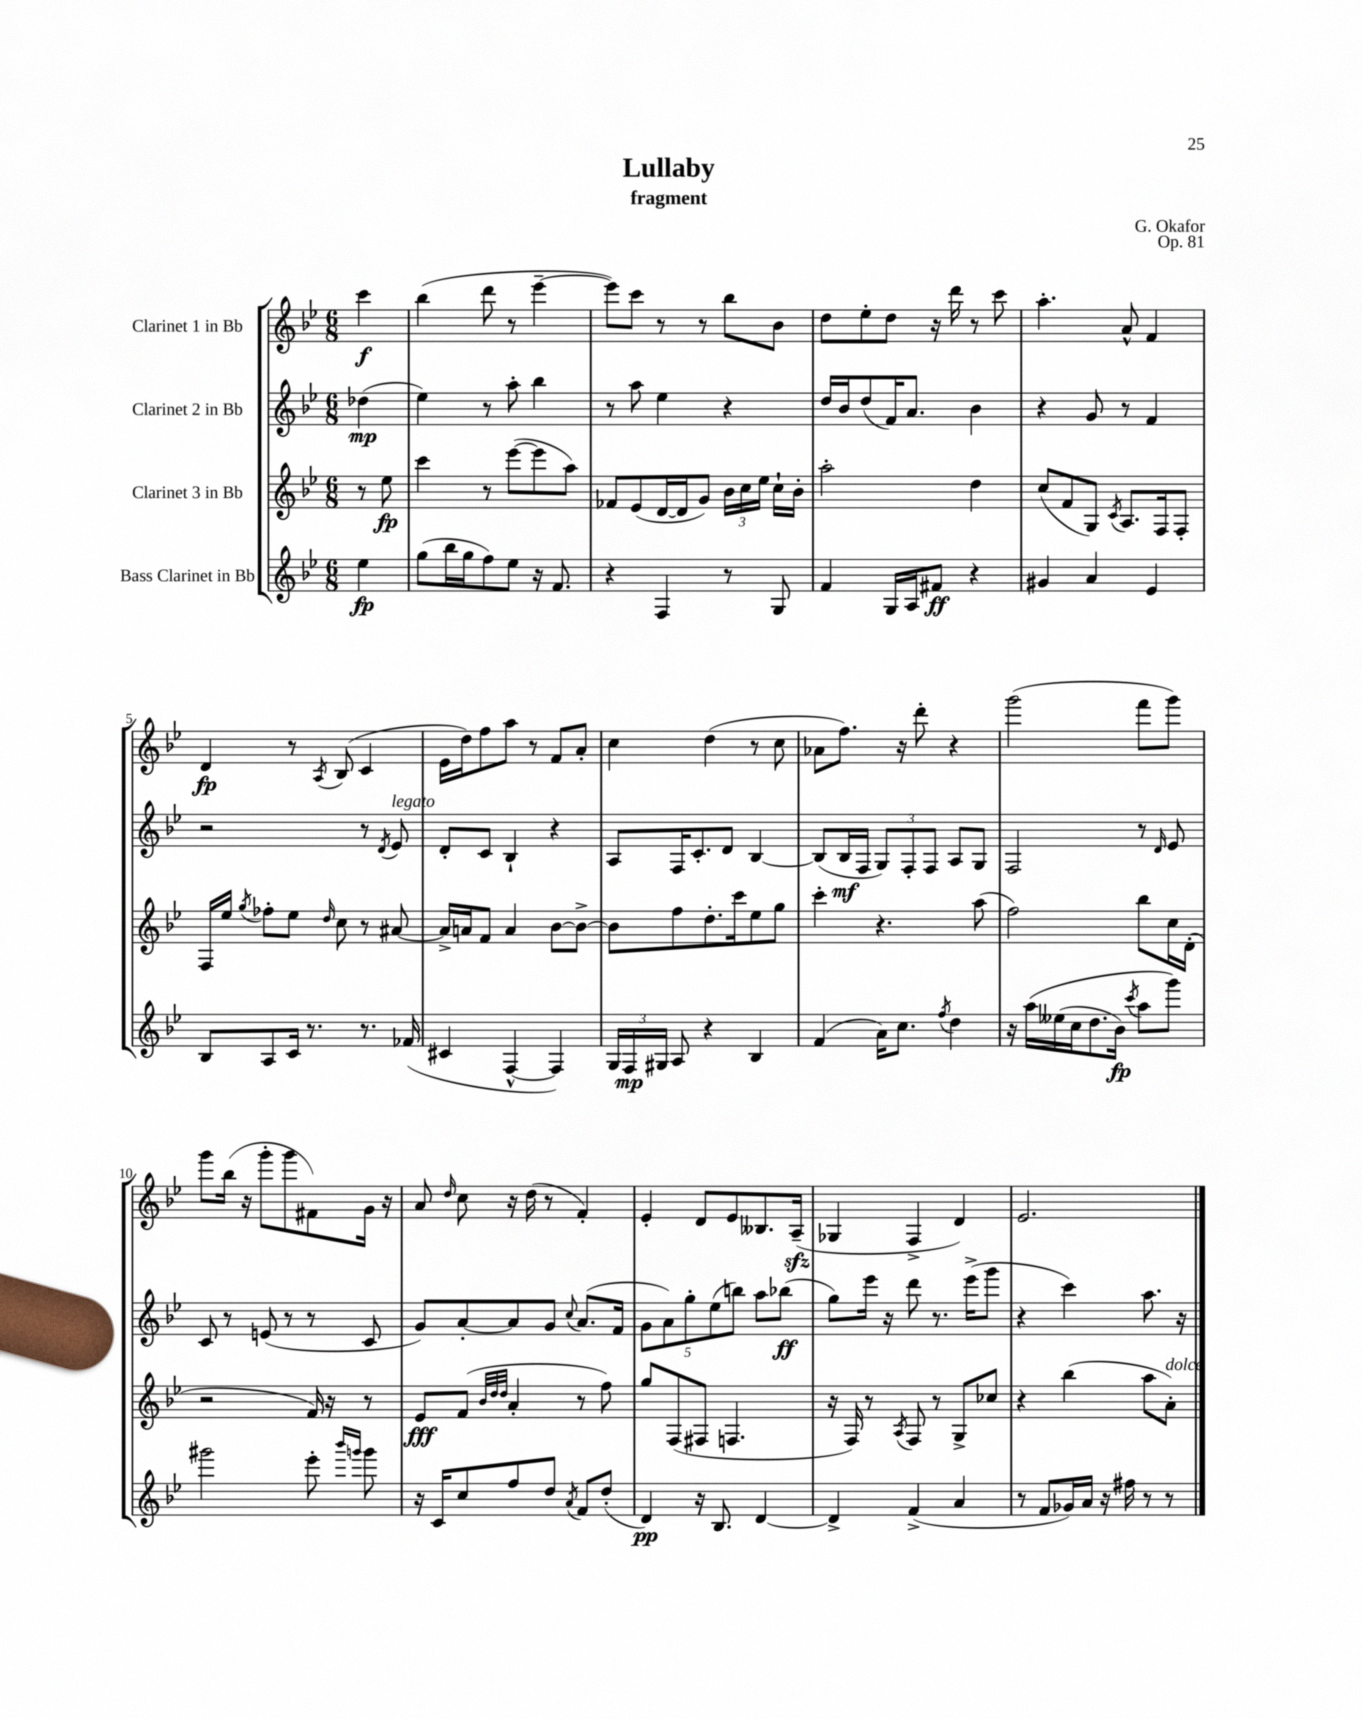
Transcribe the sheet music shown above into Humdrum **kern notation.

**kern	**dynam	**kern	**dynam	**kern	**dynam	**kern	**dynam
*part4	*part4	*part3	*part3	*part2	*part2	*part1	*part1
*staff4	*staff4	*staff3	*staff3	*staff2	*staff2	*staff1	*staff1
*I"Bass Clarinet in Bb	*	*I"Clarinet 3 in Bb	*	*I"Clarinet 2 in Bb	*	*I"Clarinet 1 in Bb	*
*clefG2	*	*clefG2	*	*clefG2	*	*clefG2	*
*k[b-e-]	*	*k[b-e-]	*	*k[b-e-]	*	*k[b-e-]	*
*M6/8	*	*M6/8	*	*M6/8	*	*M6/8	*
=	=	=	=	=	=	=	=
4ee-\	fp	8r	.	(4dd-X\	mp	4ccc\	f
.	.	8ee-\	fp	.	.	.	.
=1	=1	=1	=1	=1	=1	=1	=1
(8gg\L	.	4ccc\	.	4ee-\)	.	(4bb-\	.
16bb-\L	.	.	.	.	.	.	.
16gg\J	.	.	.	.	.	.	.
8ff\)	.	8r	.	8r	.	8ddd\	.
8ee-\J	.	([8eee-\L	.	8aa'\	.	8r	.
16r	.	8eee-\]	.	4bb-\	.	[4eee-~\	.
8.f/	.	.	.	.	.	.	.
.	.	8aa\J)	.	.	.	.	.
=2	=2	=2	=2	=2	=2	=2	=2
4r	.	8f-X/L	.	8r	.	8eee-\L])	.
.	.	(8e-/	.	8aa\	.	8ccc\J	.
4F/	.	[16d/L	.	4ee-\	.	8r	.
.	.	16d/J]	.	.	.	.	.
.	.	8g/J)	.	.	.	8r	.
8r	.	24b-\LL	.	4r	.	8bb-\L	.
.	.	24cc\	.	.	.	.	.
.	.	24ee-\JJ	.	.	.	.	.
8G/	.	16cc`\LL	.	.	.	8b-\J	.
.	.	16b-'\JJ	.	.	.	.	.
=3	=3	=3	=3	=3	=3	=3	=3
4f/	.	2aa'\	.	16dd/LL	.	8dd\L	.
.	.	.	.	16b-/J	.	.	.
.	.	.	.	(8dd/	.	8ee-'\	.
16G/LL	.	.	.	16f/K)	.	8dd\J	.
16A/J	.	.	.	8.a/J	.	.	.
8f#X/J	ff	.	.	.	.	16r	.
.	.	.	.	.	.	16ddd\	.
4r	.	4dd\	.	4b-\	.	8r	.
.	.	.	.	.	.	8ccc\	.
=4	=4	=4	=4	=4	=4	=4	=4
4g#X/	.	(8cc/L	.	4r	.	4.aa'\	.
.	.	8f/	.	.	.	.	.
4a/	.	8G/J)	.	8g/	.	.	.
.	.	8qc/	.	.	.	.	.
.	.	8.A/L	.	8r	.	8a^^/	.
4e-/	.	.	.	4f/	.	4f/	.
.	.	16F/k	.	.	.	.	.
.	.	8F'/J	.	.	.	.	.
!!LO:LB:g=z
=5	=5	=5	=5	=5	=5	=5	=5
8B-/L	.	16F/LL	.	2r	.	4d/	fp
.	.	16ee-/JJ	.	.	.	.	.
.	.	8qgg/	.	.	.	.	.
8A/	.	8ff-X'\L	.	.	.	.	.
16c/Jk	.	8ee-\J	.	.	.	8r	.
8.r	.	.	.	.	.	.	.
.	.	16qqdd/	.	.	.	8qA/	.
.	.	8cc\	.	.	.	(8B-/	.
8.r	.	8r	.	8r	.	4c/	.
.	.	.	.	8qd/	.	.	.
!	!	!	!	!LO:TX:a:i:t=legato	!	!	!
.	.	[8a#X/	.	8e-/	.	.	.
(16f-X/	.	.	.	.	.	.	.
=6	=6	=6	=6	=6	=6	=6	=6
4c#X/	.	16a#^/LL]	.	8d'/L	.	16e-\LL	.
.	.	16an/J	.	.	.	16dd\J)	.
.	.	8f/J	.	8c/J	.	8ff\	.
[4F^^/	.	4a/	.	4B-`/	.	8aa\J	.
.	.	.	.	.	.	8r	.
4F/])	.	[8b-\L	.	4r	.	8f/L	.
.	.	8b-^\J_	.	.	.	8a'/J	.
=7	=7	=7	=7	=7	=7	=7	=7
24G/LL	.	8b-\L]	.	8A/L	.	4cc\	.
24F/	mp	.	.	.	.	.	.
24G#X/JJ	.	.	.	.	.	.	.
8A/	.	8ff\	.	16F/K	.	.	.
.	.	.	.	8.c'/	.	.	.
4r	.	8.dd'\	.	.	.	(4dd\	.
.	.	.	.	8d/J	.	.	.
.	.	16ccc\k	.	.	.	.	.
4B-/	.	8ee-\	.	[4B-/	.	8r	.
.	.	8gg\J	.	.	.	8cc\	.
=8	=8	=8	=8	=8	=8	=8	=8
(4f/	.	4ccc'\	.	(8B-/L]	.	8a-X\L	.
.	.	.	.	16B-/L	mf	8.ff\J)	.
.	.	.	.	16F/JJ	.	.	.
16a\KL)	.	4.r	.	12G/L)	.	.	.
8.cc\J	.	.	.	.	.	16r	.
.	.	.	.	12F'/	.	.	.
.	.	.	.	.	.	8ddd'\	.
.	.	.	.	12F/J	.	.	.
8qff/	.	.	.	.	.	.	.
4dd\	.	.	.	8A/L	.	4r	.
.	.	(8aa\	.	8G/J	.	.	.
=9	=9	=9	=9	=9	=9	=9	=9
16r	.	2ff\)	.	2F/	.	(2ggg\	.
(16aa\LL	.	.	.	.	.	.	.
(16ee--X\	.	.	.	.	.	.	.
16cc\J	.	.	.	.	.	.	.
8.dd\	.	.	.	.	.	.	.
16b-\Jk)	fp	.	.	.	.	.	.
8qccc/	.	.	.	.	.	.	.
8aa\L	.	8bb-\L	.	8r	.	8fff\L	.
.	.	.	.	16qqd/	.	.	.
8ggg\J)	.	16cc\L	.	8e-/	.	8ggg\J)	.
.	.	(16d'\JJ	.	.	.	.	.
!!LO:LB:g=z
=10	=10	=10	=10	=10	=10	=10	=10
2ggg#X\	.	2r	.	8c/	.	8ggg\L	.
.	.	.	.	8r	.	(16bb-\Jk	.
.	.	.	.	.	.	16r	.
.	.	.	.	(8en/	.	8ggg'\L	.
.	.	.	.	8r	.	8ggg\	.
8eee-'\	.	16f/)	.	8r	.	8f#X\)	.
.	.	16r	.	.	.	.	.
16qqbbb-/LL	.	.	.	.	.	.	.
16qqgggn/JJ	.	.	.	.	.	.	.
8ggg\	.	8r	.	8c/	.	16g\Jk	.
.	.	.	.	.	.	16r	.
=11	=11	=11	=11	=11	=11	=11	=11
16r	.	8e-/L	fff	8g/L)	.	8a/	.
16c/KL	.	.	.	.	.	.	.
.	.	.	.	.	.	16qqdd/	.
8cc/	.	(8f/J	.	[8a'/	.	8cc\	.
.	.	32qqb-/LLL	.	.	.	.	.
.	.	32qqdd/	.	.	.	.	.
.	.	32qqdd/JJJ	.	.	.	.	.
8ff/	.	4a'/	.	8a/]	.	16r	.
.	.	.	.	.	.	(16dd\	.
8dd/J	.	.	.	8g/J	.	8r	.
8qa/	.	.	.	8qqcc/	.	.	.
8f/L	.	8r	.	(8.a/L	.	4f'/)	.
(8dd'/J	.	8ff\)	.	.	.	.	.
.	.	.	.	16f/Jk	.	.	.
=12	=12	=12	=12	=12	=12	=12	=12
4d/)	pp	8gg/L	.	10g\L	.	4e-'/	.
.	.	.	.	10a\)	.	.	.
.	.	(8F/	.	.	.	.	.
.	.	.	.	10gg'\	.	.	.
16r	.	8F#X/J	.	.	.	8d/L	.
.	.	.	.	(10ee-\	.	.	.
8.B-/	.	.	.	.	.	.	.
.	.	4.Fn/	.	.	.	8e-/	.
.	.	.	.	10bbn\J)	.	.	.
[4d/	.	.	.	8aa\L	.	8.B--X/	.
.	.	.	.	(8bb-X\J	ff	.	.
.	.	.	.	.	.	(16Azz~/Jk	.
=13	=13	=13	=13	=13	=13	=13	=13
4d^/]	.	16r	.	8gg\L)	.	4G-X/	.
.	.	16F/)	.	.	.	.	.
.	.	8r	.	16eee-\Jk	.	.	.
.	.	.	.	16r	.	.	.
.	.	8qA/	.	.	.	.	.
(4f^/	.	8F/	.	8ddd\	.	4F^/	.
.	.	8r	.	8.r	.	.	.
4a/	.	8G^/L	.	.	.	4d/)	.
.	.	.	.	(16eee-^\KL	.	.	.
.	.	8cc-X/J	.	8ggg\J	.	.	.
=14	=14	=14	=14	=14	=14	=14	=14
8r	.	4r	.	4r	.	2.e-/	.
8f/L	.	.	.	.	.	.	.
16g-X/L)	.	(4bb-\	.	4ccc\)	.	.	.
16a/JJ	.	.	.	.	.	.	.
16r	.	.	.	.	.	.	.
16ff#X\	.	.	.	.	.	.	.
8r	.	8aa\L	.	8.aa\	.	.	.
!	!	!LO:TX:a:i:t=dolce	!	!	!	!	!
8r	.	8a'\J)	.	.	.	.	.
.	.	.	.	16r	.	.	.
==	==	==	==	==	==	==	==
*-	*-	*-	*-	*-	*-	*-	*-
